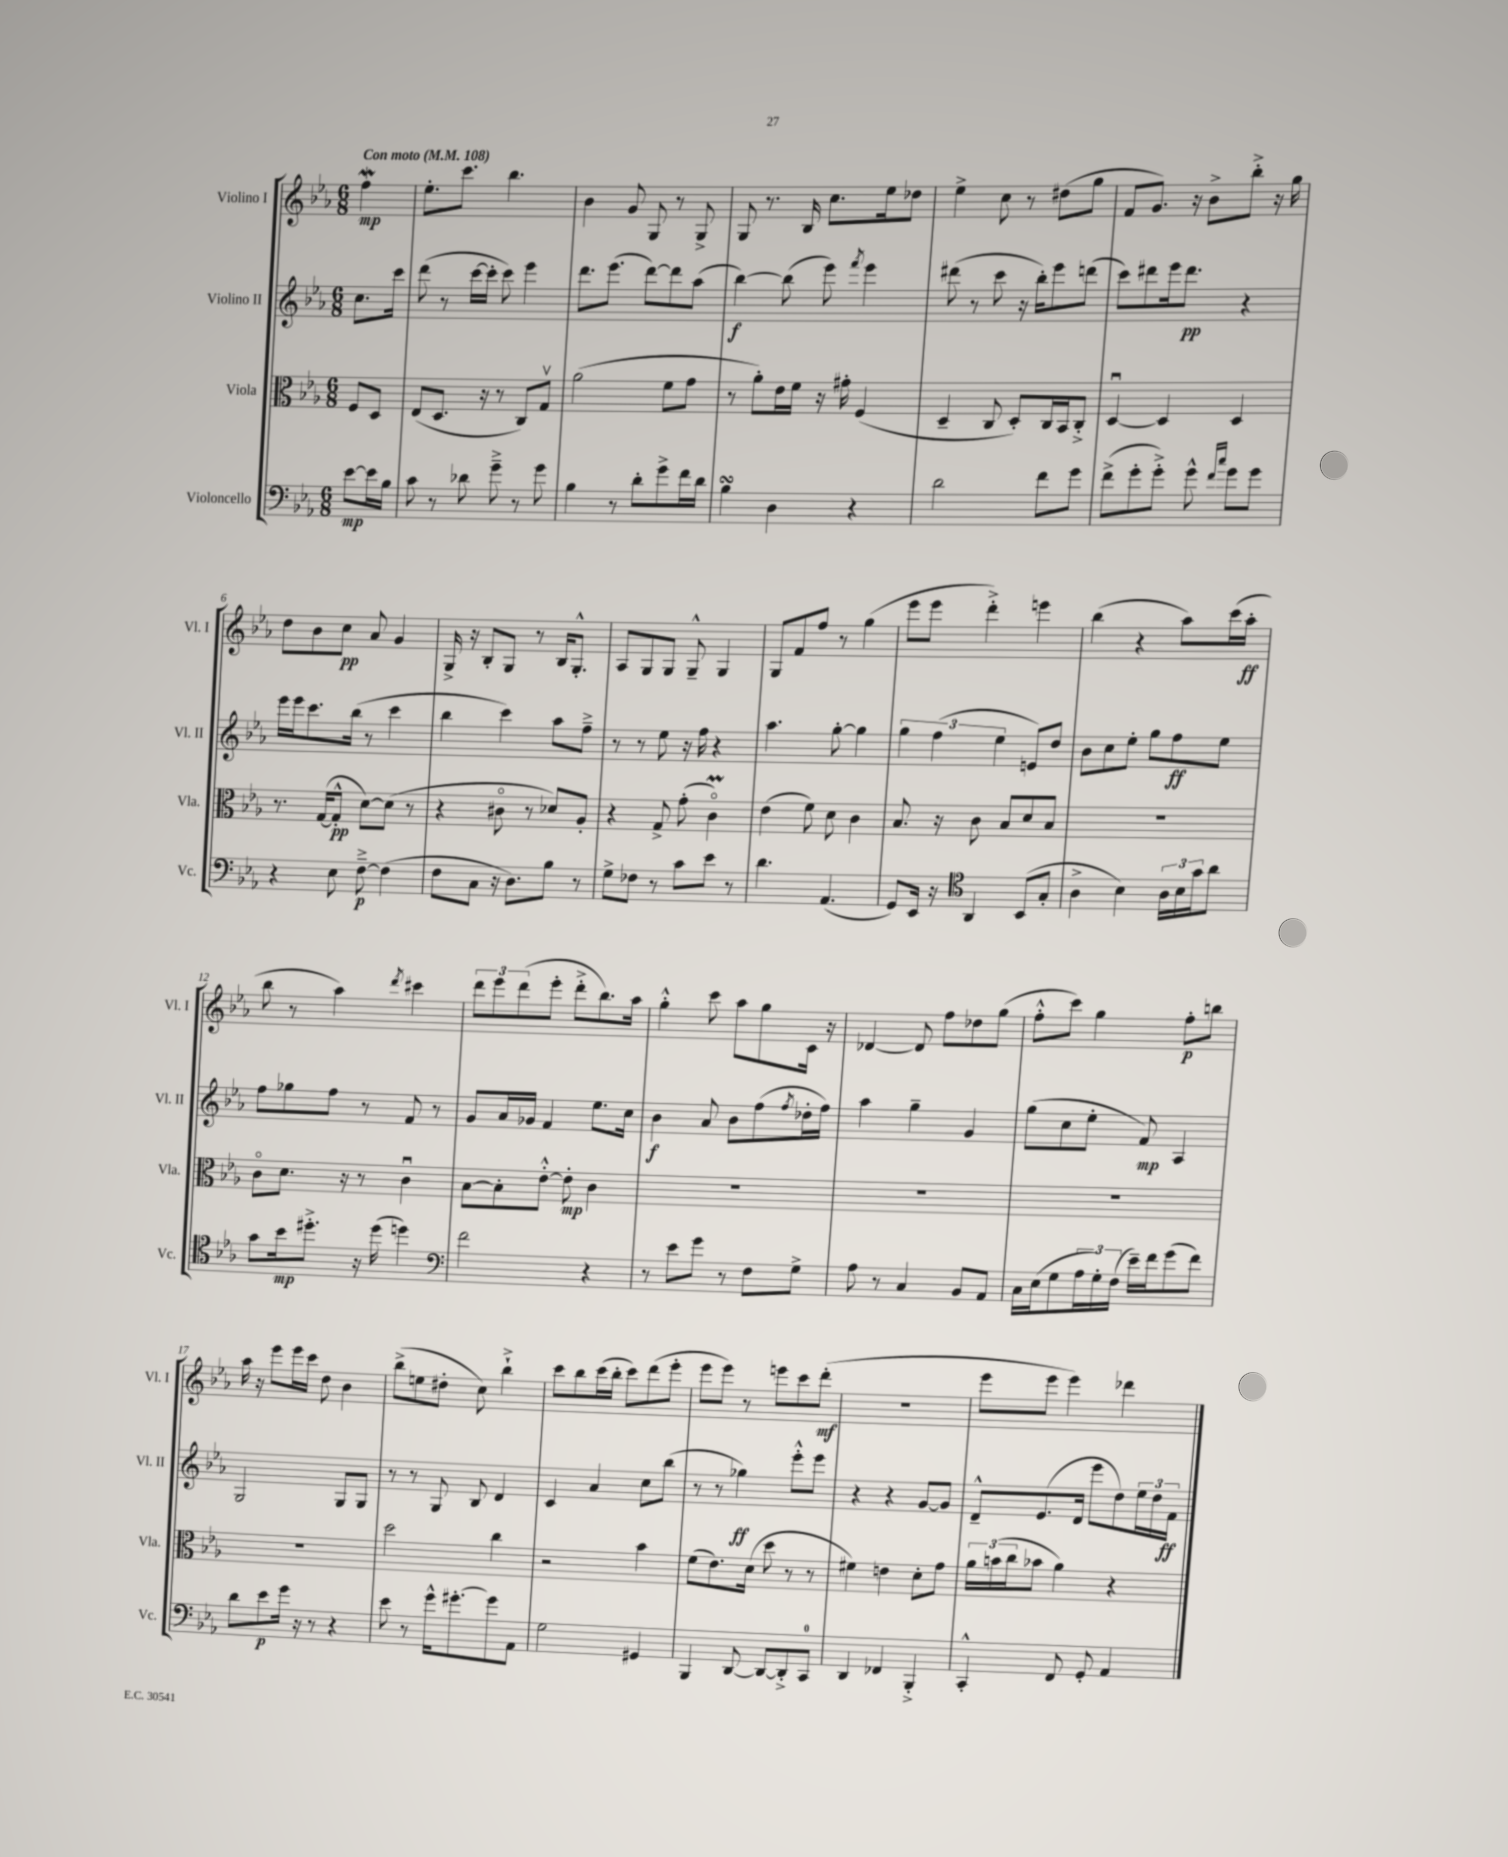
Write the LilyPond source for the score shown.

<<
\new StaffGroup <<
\new Staff = "s0" \with { instrumentName = "Violino I" shortInstrumentName = "Vl. I" } {
    \clef treble \key ees \major \numericTimeSignature \time 6/8 \partial 4 \tempo "Con moto" 4 = 108
    f''4\mordent\mp |
    ees''8.-. c'''8. bes''4. |
    bes'4 g'8 g8 r8 g8-> |
    g8 r8. bes16 c''8. ees''16 des''8 |
    ees''4-> c''8 r8 dis''8( g''8 |
    f'8 g'8.) r16 bes'8-> bes''8-.-> r16 g''16 |
    d''8 bes'8 c''8\pp aes'8 g'4 |
    g16-> r16 bes8-. g8 r8 bes16 g8.-.-^ |
    aes8 g8 g8 g8---^ g4 |
    g8 f'8 f''8 r8 g''4( |
    ees'''8 ees'''8 d'''4-.->) e'''4 |
    bes''4( r4 aes''8) c'''16( aes''16-.\ff |
    bes''8 r8 aes''4) \acciaccatura { d'''8 } cis'''4 |
    \tuplet 3/2 { d'''8 ees'''8 d'''8( } ees'''8-. d'''8-.-> bes''8.) aes''16 |
    g''4-.-^ c'''8 aes''8 g''8 c'16 r16 |
    des'4~ des'8 f''8 des''8 g''8( |
    f''8-.-^ c'''8) g''4 f''8-.\p b''8 |
    aes''16 r16 ees'''8 ees'''16 c'''16 d''8 bes'4 |
    bes''8->( e''8 dis''8-. c''8) bes''4-!-> |
    c'''8 bes''8 c'''16( bes''16-. c'''8) d'''8( ees'''8-. |
    ees'''8 ees'''8) r8 e'''8 c'''8 d'''8-.\mf( |
    R2. |
    ees'''8 ees'''8 ees'''4) des'''4 \bar "|." |
}
\new Staff = "s1" \with { instrumentName = "Violino II" shortInstrumentName = "Vl. II" } {
    \clef treble \key ees \major \numericTimeSignature \time 6/8 \partial 4
    c''8. c'''16 |
    d'''8( r8 c'''16~ c'''16-. c'''8) ees'''4 |
    d'''8. ees'''8.( d'''8~) d'''8 aes''8( |
    bes''4~\f) bes''8( ees'''8) \acciaccatura { f'''8 } ees'''4 |
    dis'''8( r8 c'''8 r16 bes''16-.) ees'''8 d'''8( |
    c'''8) dis'''8 ees'''16 dis'''8.\pp r4 |
    ees'''16 ees'''16 c'''8. bes''16( r8 c'''4 |
    bes''4 c'''4) aes''8 f''8---> |
    r8 r8 ees''8 r16 f''16 r4 |
    aes''4. g''8~-. g''4 |
    \tuplet 3/2 { g''4 f''4( ees''4 } e'8) d''8 |
    bes'8 c''8 ees''8-. g''8 f''8\ff ees''8 |
    f''8 ges''8 f''8 r8 f'8 r8 |
    g'8 aes'16 ges'16 f'4 ees''8. c''16 |
    bes'4\f aes'8 bes'8 f''8( \acciaccatura { f''8 } des''16-. f''16) |
    aes''4 g''4-- g'4 |
    g''8( c''8 ees''8-. f'8\mp) aes4 |
    g2 g8 g8 |
    r8 r8 g8 bes8 d'4 |
    c'4 aes'4 c''8 bes''8( |
    r8 r8 ges''4\ff) ees'''8-.-^ ees'''8 |
    r4 r4 g'8~ g'8 |
    d'8---^ ees'8.( d'16 ees'''8 d''8) \tuplet 3/2 { ees''16 d''16 f'16\ff } \bar "|." |
}
\new Staff = "s2" \with { instrumentName = "Viola" shortInstrumentName = "Vla." } {
    \clef alto \key ees \major \numericTimeSignature \time 6/8 \partial 4
    f8 d8 |
    ees8( d8. r16 r8 c8) g8\upbow |
    aes'2( f'8 g'8 |
    r8 aes'8-.) ees'16 f'16 r16 gis'16-. f4( |
    d4-- c8 d8-.) c16 bes,16 c8-.-> |
    d4~\downbow d4 d4 |
    r8. g16~( g8-.-^\pp d'8~) d'8( r8 |
    r4 cis'8\flageolet r8 des'8) aes8-. |
    r4 g8-> g'8-.( c'4\flageolet\prall) |
    ees'4( f'8) d'8 c'4 |
    bes8. r16 c'8 bes8 d'8 bes8 |
    R2. |
    c'8\flageolet d'8. r16 r8 c'4\downbow |
    bes8~ bes8-. ees'8~-.-^ ees'8-.\mp c'4 |
    R2. |
    R2. |
    R2. |
    R2. |
    d''2 c''4 |
    r2 bes'4 |
    f'8( ees'8.) d'16( d''8 r8 r8 |
    fis'4) e'4 d'8-. g'8 |
    \tuplet 3/2 { aes'16 b'16( c''16 } bes'8 aes'4) r4 \bar "|." |
}
\new Staff = "s3" \with { instrumentName = "Violoncello" shortInstrumentName = "Vc." } {
    \clef bass \key ees \major \numericTimeSignature \time 6/8 \partial 4
    ees'8~\mp ees'16 bes16 |
    c'8 r8 des'8 g'8---> r8 g'8 |
    bes4 r8 d'8-. g'8-> f'16 d'16 |
    bes4\turn d4 r4 |
    d'2 f'8 g'8 |
    f'8->( g'8-. g'8-.->) g'8-^ \grace { f'16 c''16 } g'8 g'8 |
    r4 ees8 f8~--->\p f4( |
    f8 c8 r16 d8.) bes8 r8 |
    g8-> fes8 r8 c'8 ees'8 r8 |
    d'4. aes,4.( |
    g,8) ees,16 r16 \clef tenor aes,4 bes,8( g8-. |
    aes4-> bes4) \tuplet 3/2 { aes16 bes16 g'16 } aes'8 |
    g'8 bes'16\mp dis''8.-.-> r16 dis''16( d''4) |
    \clef bass f'2 r4 |
    r8 ees'8 g'8 r8 f8 g8-> |
    aes8 r8 c4 bes,8 aes,8 |
    c16 ees16( g8 \tuplet 3/2 { aes16 g16-.) f16( } ees'16--) f'16 g'8( f'8) |
    d'8 ees'8\p g'16 r16 r8 r4 |
    ees'8 r8 g'16-^ gis'8.~-. gis'8 aes,8 |
    g2 gis,4 |
    bes,,4 d,8~ d,8~ d,8-.-> c,8-0 |
    d,4 fes,4 bes,,4-.-> |
    c,4-.-^ f,8 g,8-. aes,4 \bar "|." |
}
>>
>>
